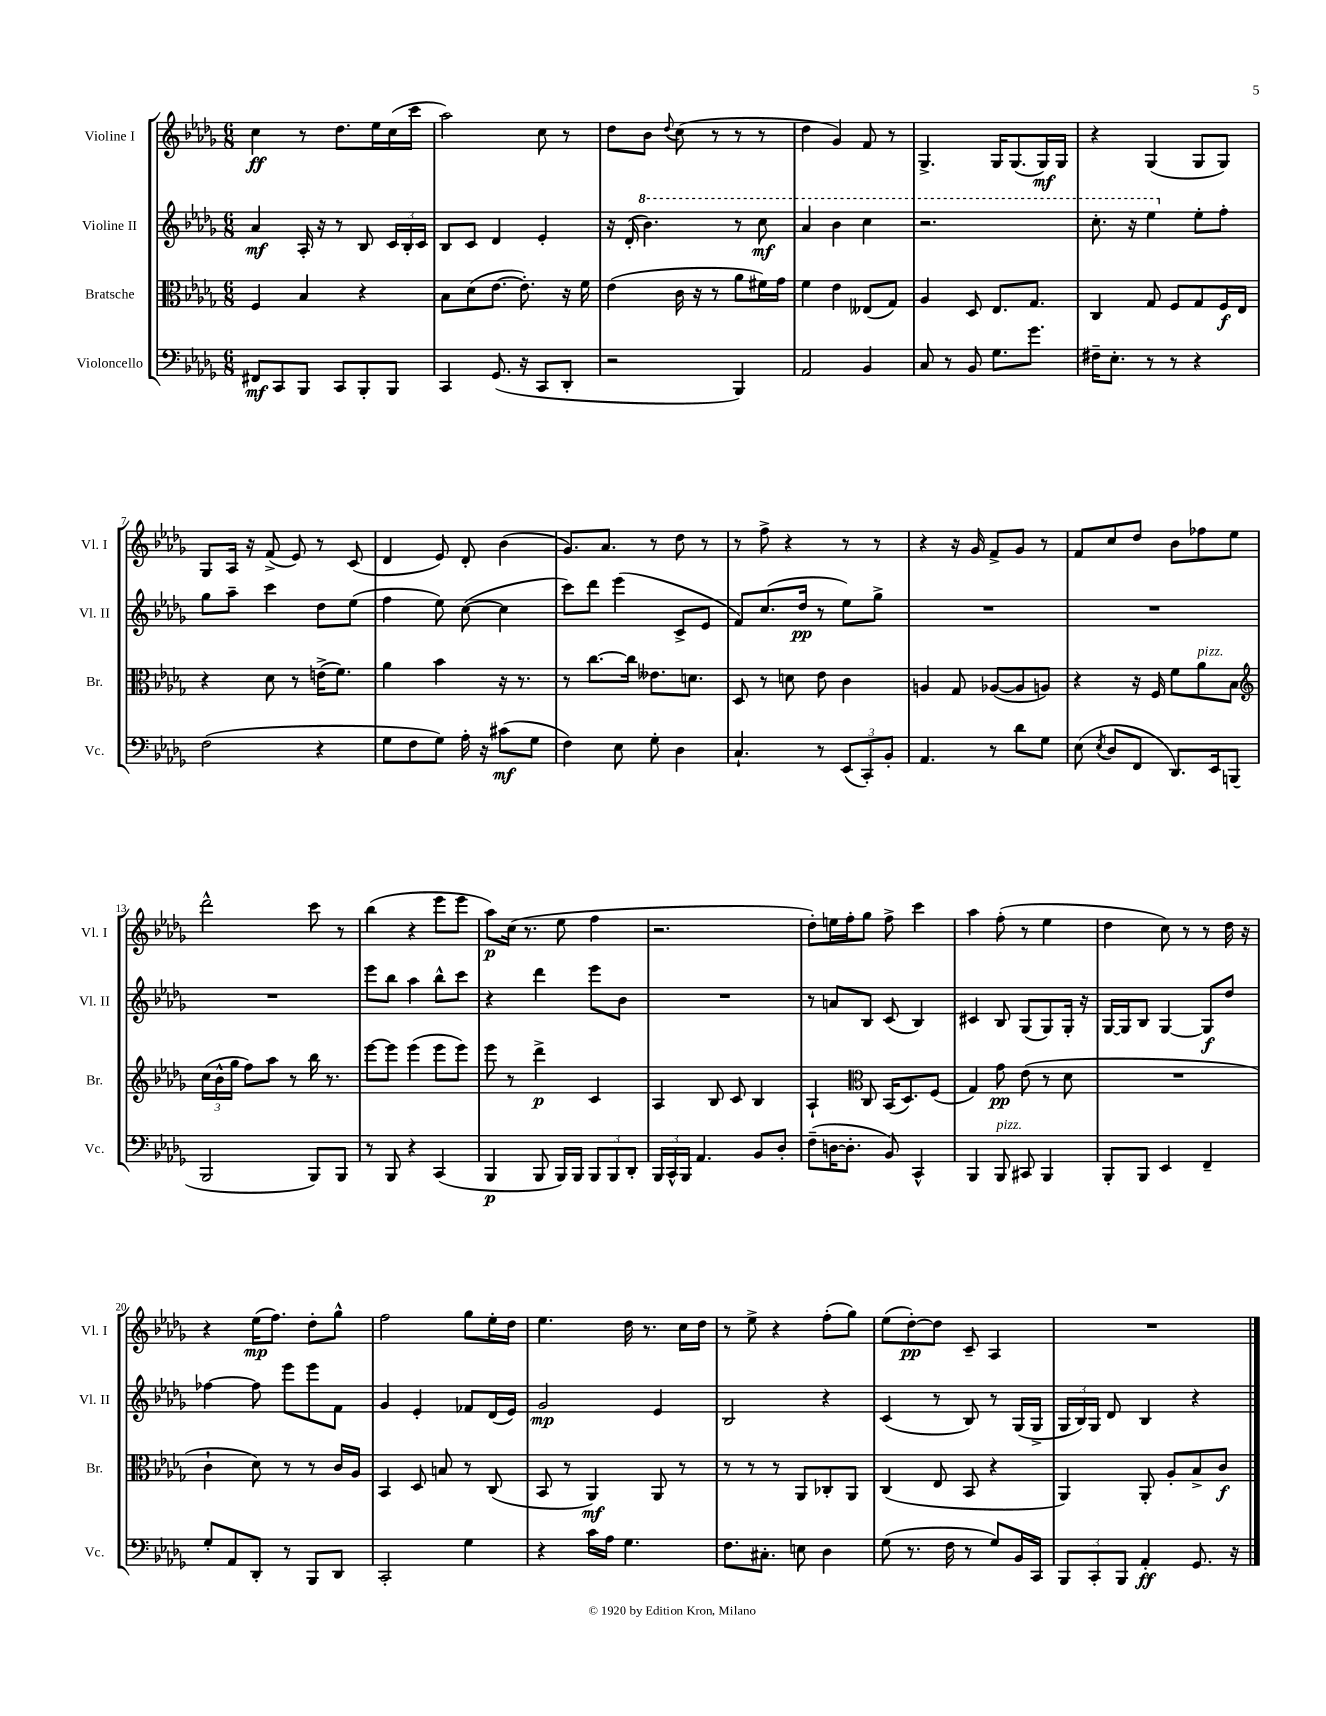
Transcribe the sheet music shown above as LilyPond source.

<<
\new StaffGroup <<
\new Staff = "s0" \with { instrumentName = "Violine I" shortInstrumentName = "Vl. I" } {
    \clef treble \key des \major \numericTimeSignature \time 6/8
    \autoBeamOff c''4\ff r8 des''8.[ ees''16 c''16( c'''16] |
    aes''2) c''8 r8 |
    des''8[ bes'8] \appoggiatura { des''8 } c''8( r8 r8 r8 |
    des''4 ges'4) f'8 r8 |
    ges4.-> ges16[ ges8.( ges16\mf) ges16] |
    r4 ges4( ges8[ ges8]) |
    ges8[ aes16] r16 f'8->( ees'8) r8 c'8( |
    des'4 ees'8) des'8-. bes'4( |
    ges'8.[) aes'8.] r8 des''8 r8 |
    r8 f''8-> r4 r8 r8 |
    r4 r16 ges'16 f'8[-> ges'8] r8 |
    f'8[ c''8 des''8] bes'8[ fes''8 ees''8] |
    des'''2-^ c'''8 r8 |
    bes''4( r4 ees'''8[ ees'''8] |
    aes''8[\p) c''16]( r8. ees''8 f''4 |
    r2. |
    des''8[-.) e''16 f''16-. ges''8] f''8-> c'''4 |
    aes''4 f''8-.( r8 ees''4 |
    des''4 c''8) r8 r8 des''16 r16 |
    r4 ees''16[\mp( f''8.]) des''8[-. ges''8]-^ |
    f''2 ges''8[ ees''16-. des''16] |
    ees''4. des''16 r8. c''16[ des''16] |
    r8 ees''8-> r4 f''8[-.( ges''8]) |
    ees''8[( des''8~-.\pp) des''8] c'8-- aes4 |
    R2. \bar "|." |
}
\new Staff = "s1" \with { instrumentName = "Violine II" shortInstrumentName = "Vl. II" } {
    \clef treble \key des \major \numericTimeSignature \time 6/8
    \autoBeamOff aes'4\mf aes16-. r16 r8 bes8 \tuplet 3/2 { c'16[ bes16-. c'16] } |
    bes8[ c'8] des'4 ees'4-. |
    r16 des'16-.( \ottava #1 bes''4.) r8 c'''8\mf |
    aes''4 bes''4 c'''4 |
    r2. |
    c'''8.-. r16 ees'''4 \ottava #0 ees''8[-. f''8]-. |
    ges''8[ aes''8]-- c'''4 des''8[ ees''8]( |
    f''4 ees''8) c''8~( c''4 |
    c'''8[) des'''8] ees'''4( c'8[-> ees'8] |
    f'8[) c''8.( des''16]\pp r8 ees''8[) ges''8]-> |
    R2. |
    R2. |
    R2. |
    ees'''8[ bes''8] aes''4 bes''8[-^ c'''8] |
    r4 des'''4 ees'''8[ bes'8] |
    R2. |
    r8 a'8[ bes8] c'8( bes4) |
    cis'4 bes8 ges8[( ges8) ges16]-. r16 |
    ges16[~ ges16 bes8] ges4~ ges8[\f des''8] |
    fes''4~ fes''8 ees'''8[ ees'''8 f'8] |
    ges'4 ees'4-. fes'8[ des'16( ees'16]) |
    ges'2\mp ees'4 |
    bes2 r4 |
    c'4( r8 bes8) r8 ges16[( ges16]-> |
    \tuplet 3/2 { ges16[ bes16) ges16] } des'8 bes4 r4 \bar "|." |
}
\new Staff = "s2" \with { instrumentName = "Bratsche" shortInstrumentName = "Br." } {
    \clef alto \key des \major \numericTimeSignature \time 6/8
    \autoBeamOff f4 bes4 r4 |
    bes8[ des'8( ees'8.]~ ees'8.-.) r16 f'16 |
    ees'4( c'16 r16 r8 aes'8[ fis'16) ges'16] |
    f'4 ees'4 eeses8[( ges8]) |
    aes4 des8 ees8.[ ges8.] |
    c4 ges8 f8[ ges8 f16\f ees16] |
    r4 des'8 r8 e'16[->( f'8.]) |
    aes'4 bes'4 r16 r8. |
    r8 c''8.[~ c''16] eeses'8.[ d'8.] |
    des8 r8 d'8 ees'8 c'4 |
    a4 ges8 aes8[~( aes8 a8]) |
    r4 r16 f16 f'8[ aes'8^\markup { \italic "pizz." } bes8] |
    \clef treble \tuplet 3/2 { c''16[( bes'16-^ ges''16] } f''8[) aes''8] r8 bes''16 r8. |
    ees'''8[~ ees'''8] ees'''4( ees'''8[ ees'''8]) |
    ees'''8 r8 des'''4->\p c'4 |
    aes4 bes8 c'8 bes4 |
    aes4-! \clef alto c8 bes,16[( des8.) f8]( |
    ges4) ges'8\pp ees'8( r8 des'8 |
    R2. |
    c'4-! des'8) r8 r8 c'16[ aes16] |
    bes,4 des8 b8 r8 c8( |
    bes,8 r8 aes,4\mf) aes,8 r8 |
    r8 r8 r8 aes,8[ ces8-. aes,8] |
    c4( ees8 bes,8 r4 |
    aes,4) aes,8-. aes8[-. bes8-> c'8]\f \bar "|." |
}
\new Staff = "s3" \with { instrumentName = "Violoncello" shortInstrumentName = "Vc." } {
    \clef bass \key des \major \numericTimeSignature \time 6/8
    \autoBeamOff fis,8[\mf c,8 bes,,8] c,8[ bes,,8-. bes,,8] |
    c,4 ges,8.( r16 c,8[ des,8]-. |
    r2 bes,,4) |
    aes,2 bes,4 |
    c8 r8 bes,8 ges8.[ ges'8.] |
    fis16[-- ees8.]-. r8 r8 r4 |
    f2( r4 |
    ges8[ f8 ges8]) aes16-. r16 cis'8[\mf( ges8] |
    f4) ees8 ges8-. des4 |
    c4.-! r8 \tuplet 3/2 { ees,8[( c,8-.) bes,8]-. } |
    aes,4. r8 des'8[ ges8] |
    ees8( \acciaccatura { ees8 } des8[ f,8] des,8.[) ees,16 b,,8]( |
    bes,,2 bes,,8[) bes,,8] |
    r8 bes,,8 r4 c,4( |
    bes,,4\p bes,,8 bes,,16[) bes,,16] \tuplet 3/2 { bes,,8[ bes,,8 des,8]-. } |
    \tuplet 3/2 { bes,,16[ c,16-^ bes,,16] } aes,4. bes,8[ des8]-. |
    f8[--( d16~ d8.]-. bes,8) c,4-^ |
    bes,,4 bes,,8^\markup { \italic "pizz." } cis,8 bes,,4 |
    bes,,8[-. bes,,8] ees,4 f,4-- |
    ges8[-. aes,8 des,8]-. r8 bes,,8[ des,8] |
    c,2-. ges4 |
    r4 c'16[ aes16] ges4. |
    f8.[ cis8.]-. e8 des4 |
    ges8( r8. f16 r8 ges8[) bes,16 c,16] |
    \tuplet 3/2 { bes,,8[ c,8-. bes,,8] } aes,4-.\ff ges,8. r16 \bar "|." |
}
>>
>>
